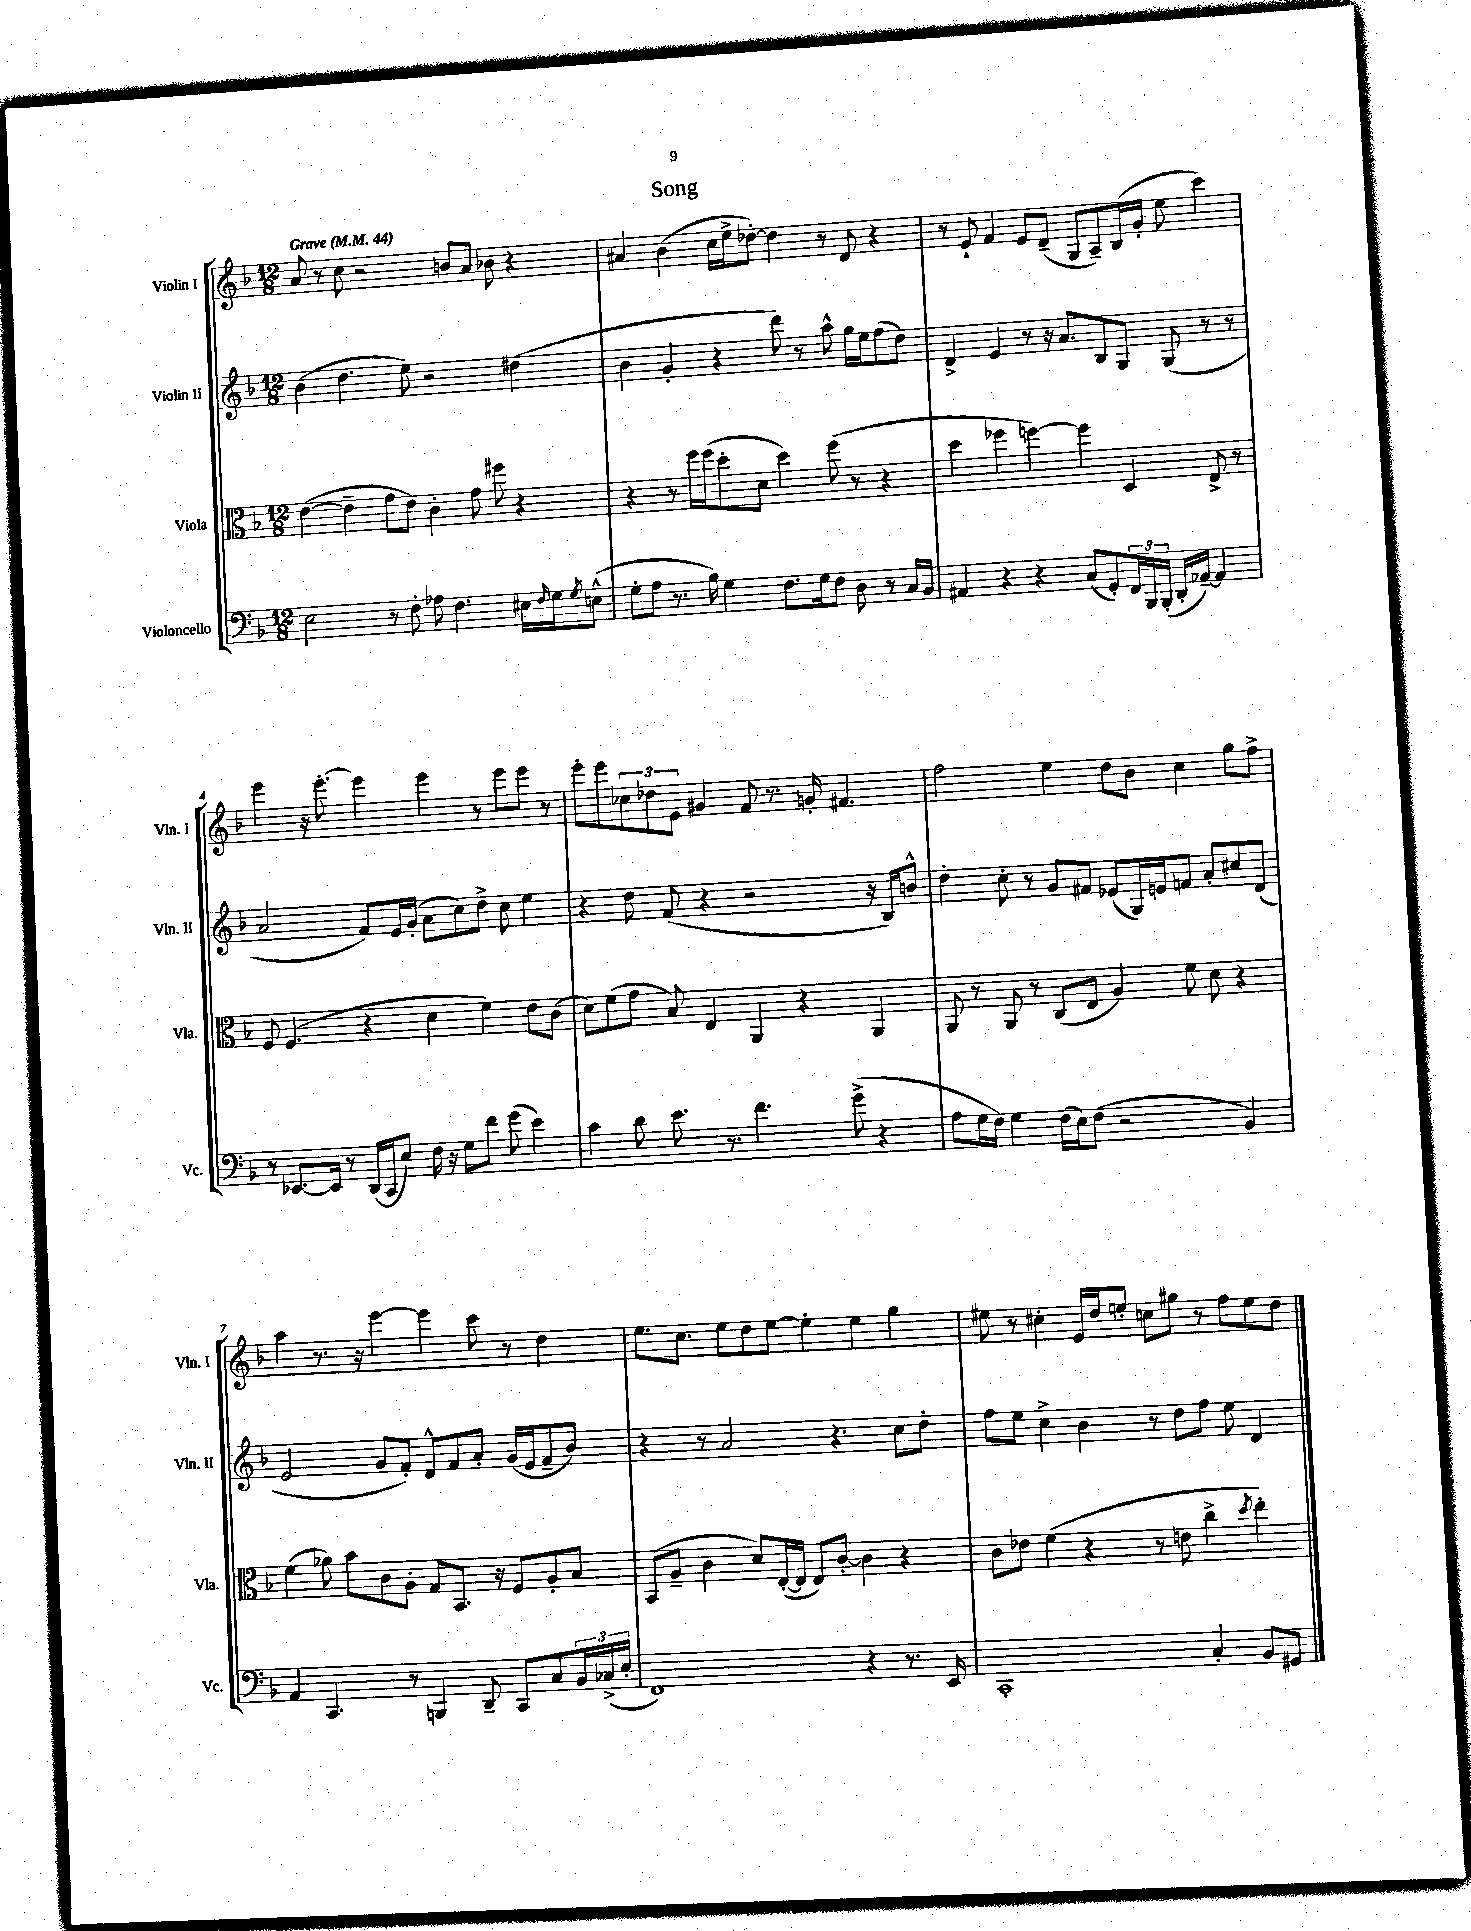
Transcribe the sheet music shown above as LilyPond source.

\header { title = "Song" }
<<
\new StaffGroup <<
\new Staff = "s0" \with { instrumentName = "Violin I" shortInstrumentName = "Vln. I" } {
    \clef treble \key f \major \numericTimeSignature \time 12/8 \tempo "Grave" 4 = 44
    a'8 r8 c''8 r2 b'8 a'8 bes'8 r4 |
    ais'4 bes'4( c''16 e''16-> des''8~-.) des''4 r8 d'8 r4 |
    r8 e'8-! f'4 e'8 d'8--( g8 a8--) bes16( g'16-. e''8 c'''4) |
    e'''4 r16 e'''8.~-. e'''4 e'''4 r8 e'''8 e'''8 r8 |
    e'''8-. e'''8 \tuplet 3/2 { ces''8 des''8 e'8 } gis'4 f'8 r8. g'16-. fis'4. |
    f''2 e''4 d''8 bes'8 c''4 g''8 f''8-> |
    a''4 r8. r16 e'''4~ e'''4 c'''8 r8 d''4 |
    e''8. c''8. e''8 d''8 e''8~ e''4-. e''4 g''4 |
    eis''8 r8 cis''4-. e'16 d''16 e''8-. c''8 gis''8 r8 f''8 e''8 d''8 \bar "|." |
}
\new Staff = "s1" \with { instrumentName = "Violin II" shortInstrumentName = "Vln. II" } {
    \clef treble \key f \major \numericTimeSignature \time 12/8
    bes'4( d''4. e''8) r2 dis''4( |
    bes'4 g'4-. r4 d'''8) r8 a''8-^ g''16 e''16 f''8( d''8) |
    d'4-> e'4 r8 r16 a'8. bes8 g8 g8( r8 r8 |
    a'2 f'8) e'16 g'16-.( a'8 c''8) d''8-> c''8 e''4 |
    r4 d''8 f'8( r4 r2 r16 bes16) b'8-^ |
    d''4-. c''8-. r8 g'8 fis'8 ees'8( g16) e'16 f'8 a'8-. cis''8 d'8( |
    e'2 g'8 f'8-.) d'8-^ f'8 a'8-. g'16( e'16 f'8-- bes'8) |
    r4 r8 a'2 r4. c''8 d''8-. |
    f''8 e''8 c''4-> bes'4 r8 d''8 f''8 e''8 d'4 \bar "|." |
}
\new Staff = "s2" \with { instrumentName = "Viola" shortInstrumentName = "Vla." } {
    \clef alto \key f \major \numericTimeSignature \time 12/8
    e'4~( e'4-- g'8 e'8) c'4-. g'8 fis''8 r4 |
    r4 r8 f''16 f''16( d''8-. d'8 d''4) f''8( r8 r4 |
    d''4 fes''4 f''4~) f''4 d4 e8-> r8 |
    f8 f4.( r4 d'4 f'4) e'8 c'8( |
    d'8) f'8( g'8 bes8) e4 a,4 r4 a,4 |
    a,8 r8 a,8 r8 c8( e8 a4) f'8 d'8 r4 |
    f'4( aes'8) bes'8 c'8 a8-. g8 bes,8. r16 f8 a8-. bes8 |
    bes,8( a8-- c'4 d'8) e16~-.( e16 e8) c'8~-. c'4 r4 |
    c'8 ees'8 f'4( r4 r8 e'8 c''4-> \acciaccatura { d''8 } e''4-.) \bar "|." |
}
\new Staff = "s3" \with { instrumentName = "Violoncello" shortInstrumentName = "Vc." } {
    \clef bass \key f \major \numericTimeSignature \time 12/8
    e2 r8 f8-. aes8 f4. eis16 \grace { f16 } g16 \acciaccatura { g8 } e8-^( |
    g8-. a8 r8. bes16) g4 f8. g16 f8 d8 r8 c16 bes,16 |
    ais,4 r4 r4 c8( g,8-.) \tuplet 3/2 { f,16 bes,,16 bes,,16-.( } d,16-. aes,16~--) aes,4 |
    r8 ees,8.~ ees,16 r8 d,16( c,16 e8) f16 r16 g8 f'8 g'8( e'4) |
    c'4 d'8 e'8. r8. f'4. g'8->( r4 |
    a8 g16 f16) g4 f16( e16) f8( r2 bes,4) |
    a,4 c,4. r8 b,,4 d,8-- c,8 c8 \tuplet 3/2 { bes,16 ces16->( e16-. } |
    f,1) r4 r8. e,16 |
    c,1-. c4-. bes,8 gis,8 \bar "|." |
}
>>
>>
